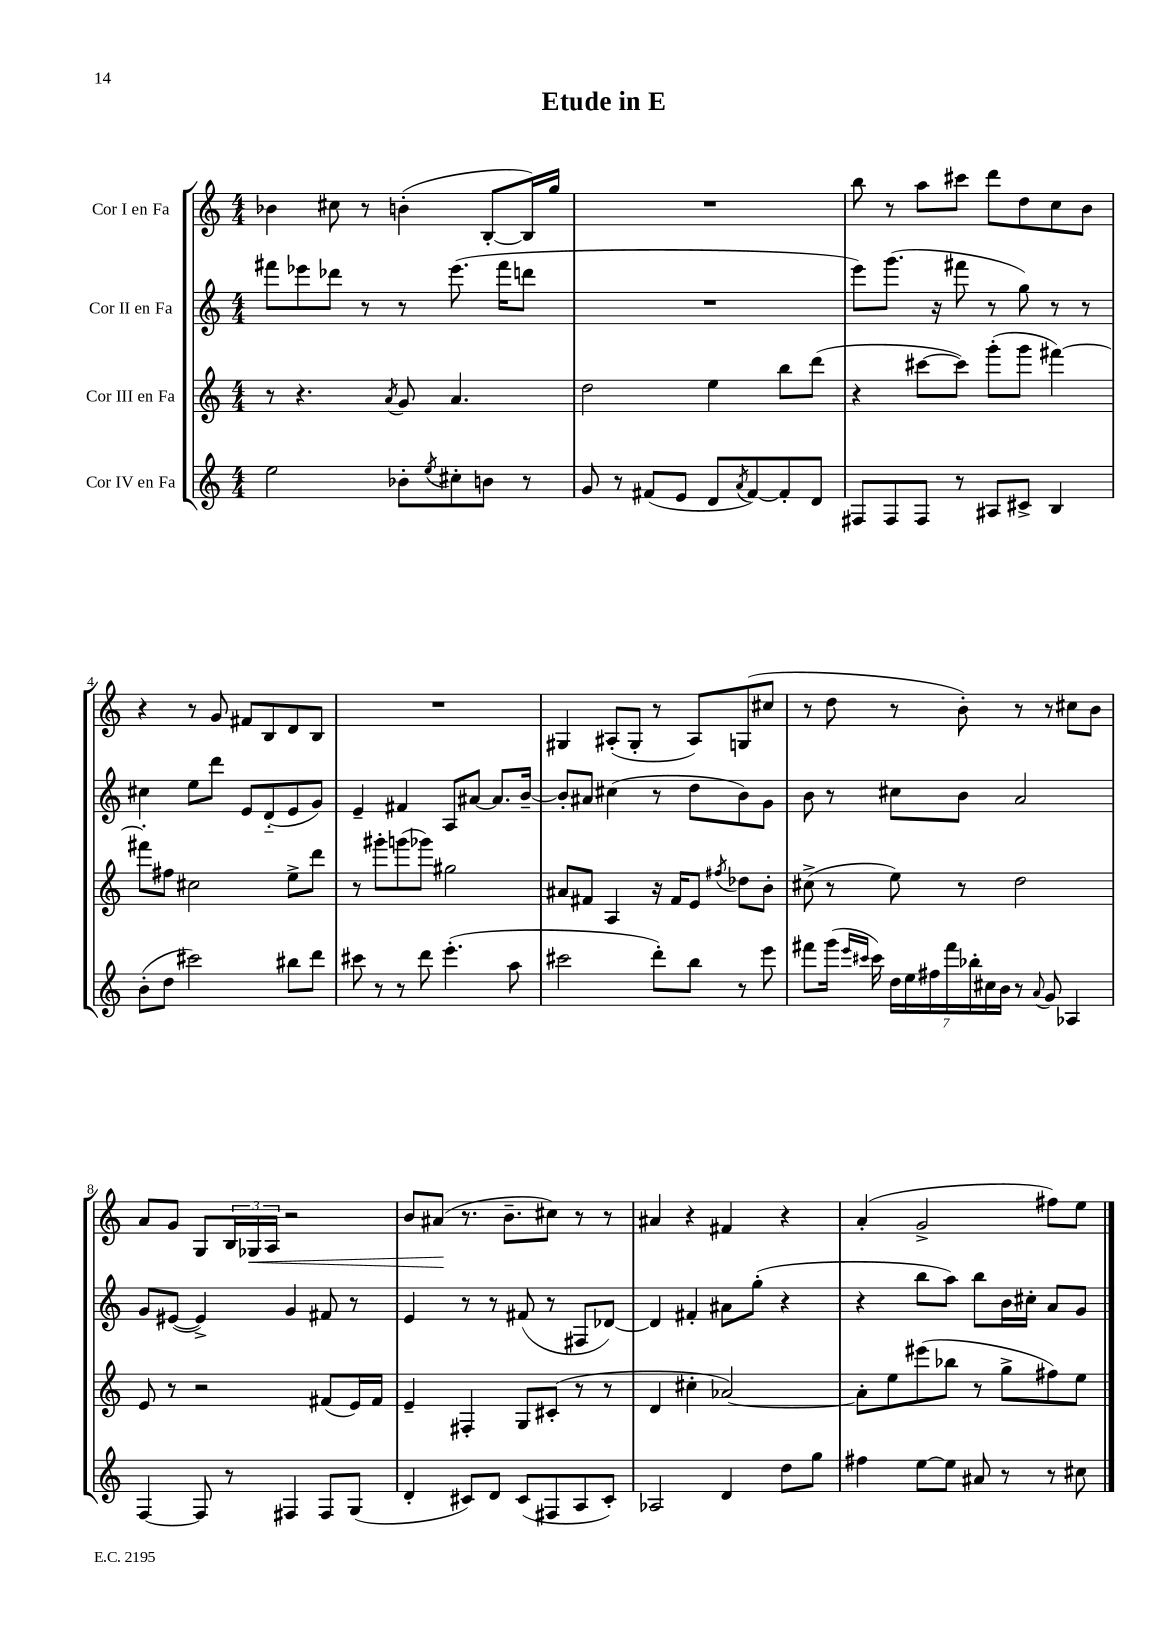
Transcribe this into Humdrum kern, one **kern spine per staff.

**kern	**kern	**kern	**kern
*staff4	*staff3	*staff2	*staff1
*clefG2	*clefG2	*clefG2	*clefG2
*k[]	*k[]	*k[]	*k[]
*M4/4	*M4/4	*M4/4	*M4/4
2ee\	8r	8fff#\L	4b-\
.	4.r	8eee-\	.
.	.	8ddd-\J	8cc#\
.	.	8r	8r
.	8qa/	.	.
8b-'\L	8g/	8r	(4b'\
8qee/	.	.	.
8cc#'\	4.a/	(8.eee-\	.
8b\J	.	.	[8B'/L
.	.	16fff#\LK	.
8r	.	8ddd\J	16B/]L)
.	.	.	16gg/JJ
=	=	=	=
8g/	2dd\	1r	1r
8r	.	.	.
(8f#/L	.	.	.
8e/J	.	.	.
8d/L	4ee\	.	.
8qa/	.	.	.
[8f#/)	.	.	.
8f#'/]	8bb\L	.	.
8d/J	(8ddd\J	.	.
=	=	=	=
8F#/L	4r	8eee\L)	8bb\
8F#/	.	(8.ggg\J	8r
8F#/J	[8ccc#\L	.	8aa\L
.	.	16r	.
8r	8ccc#\]J)	8fff#\	8ccc#\J
8A#/L	(8ggg'\L	8r	8ddd\L
8c#^/J	8ggg\J	8gg\)	8dd\
4B/	[4fff#\)	8r	8cc\
.	.	8r	8b\J
=	=	=	=
(8b'\L	8fff#'\]L	4cc#\	4r
8dd\J	8ff#\J	.	.
2ccc#\)	2cc#\	8ee\L	8r
.	.	8ddd\J	8g/
.	.	8e/L	8f#/L
.	.	(8d'~/	8B/
8bb#\L	8ee^\L	8e/	8d/
8ddd\J	8ddd\J	8g/J)	8B/J
=	=	=	=
8ccc#\	8r	4e~/	1r
8r	8ggg#'\L	.	.
8r	(8ggg\	4f#/	.
8ddd\	8ggg-\J)	.	.
(4.eee'\	2gg#\	8A/L	.
.	.	[8a#/J	.
.	.	8.a#/]L	.
8aa\	.	.	.
.	.	[16b~/Jk	.
=	=	=	=
2ccc#\	8a#/L	8b'/]L	4G#/
.	8f#/J	8a#/J	.
.	4A/	(4cc#\	(8A#'/L
.	.	.	8G#'/J
8ddd'\L)	16r	8r	8r
.	16f#/LK	.	.
8bb\J	8e/J	8dd\L	8A#/L)
.	8qff#/	.	.
8r	8dd-\L	8b\)	(8G/
8eee\	8b'\J	8g\J	8cc#/J
=	=	=	=
8fff#\L	(8cc#^\	8b\	8r
(16ggg\Jk	8r	8r	8dd\
16qqeee/LL	.	.	.
16qqccc#/JJ	.	.	.
16ccc#\)	.	.	.
28dd\LL	8ee\)	8cc#\L	8r
28ee\	.	.	.
28ff#\	.	.	.
28fff#\	.	.	.
.	8r	8b\J	8b'\)
28bb-'\	.	.	.
28cc#\	.	.	.
28b\JJ	.	.	.
8r	2dd\	2a/	8r
8qqa/	.	.	.
8g/	.	.	8r
4A-/	.	.	8cc#\L
.	.	.	8b\J
=	=	=	=
[4F/	8e/	8g/L	8a/L
.	8r	([8e#/J	8g/J
8F/]	2r	4e#^/])	8G/L
8r	.	.	24B/L
.	.	.	24G-/
.	.	.	24A/JJ
4F#/	.	4g/	2r
8F#/L	(8f#/L	8f#/	.
(8G/J	16e/L)	8r	.
.	16f#/JJ	.	.
=	=	=	=
4d'/	4e~/	4e/	8b/L
.	.	.	(8a#/J
8c#/L)	4F#'/	8r	8.r
8d/J	.	8r	.
.	.	.	8.b~\L
(8c#/L	8G/L	(8f#/	.
8F#/	(8c#'/J	8r	8cc#\J)
8A/	8r	8F#/L	8r
8c#'/J)	8r	[8d-/J)	8r
=	=	=	=
2A-/	4d/	4d-/]	4a#/
.	4cc#'\	4f#'/	4r
4d/	[2a-/)	8a#\L	4f#/
.	.	(8gg'\J	.
8dd\L	.	4r	4r
8gg\J	.	.	.
=	=	=	=
4ff#\	8a-'\]L	4r	(4a'/
.	8ee\	.	.
[8ee\L	(8eee#\	8bb\L	2g^/
8ee\]J	8bb-\J	8aa\J)	.
8a#/	8r	8bb\L	.
8r	8gg^\L	16b\L	.
.	.	16cc#'\JJ	.
8r	8ff#\)	8a/L	8ff#\L)
8cc#\	8ee\J	8g/J	8ee\J
==	==	==	==
*-	*-	*-	*-
